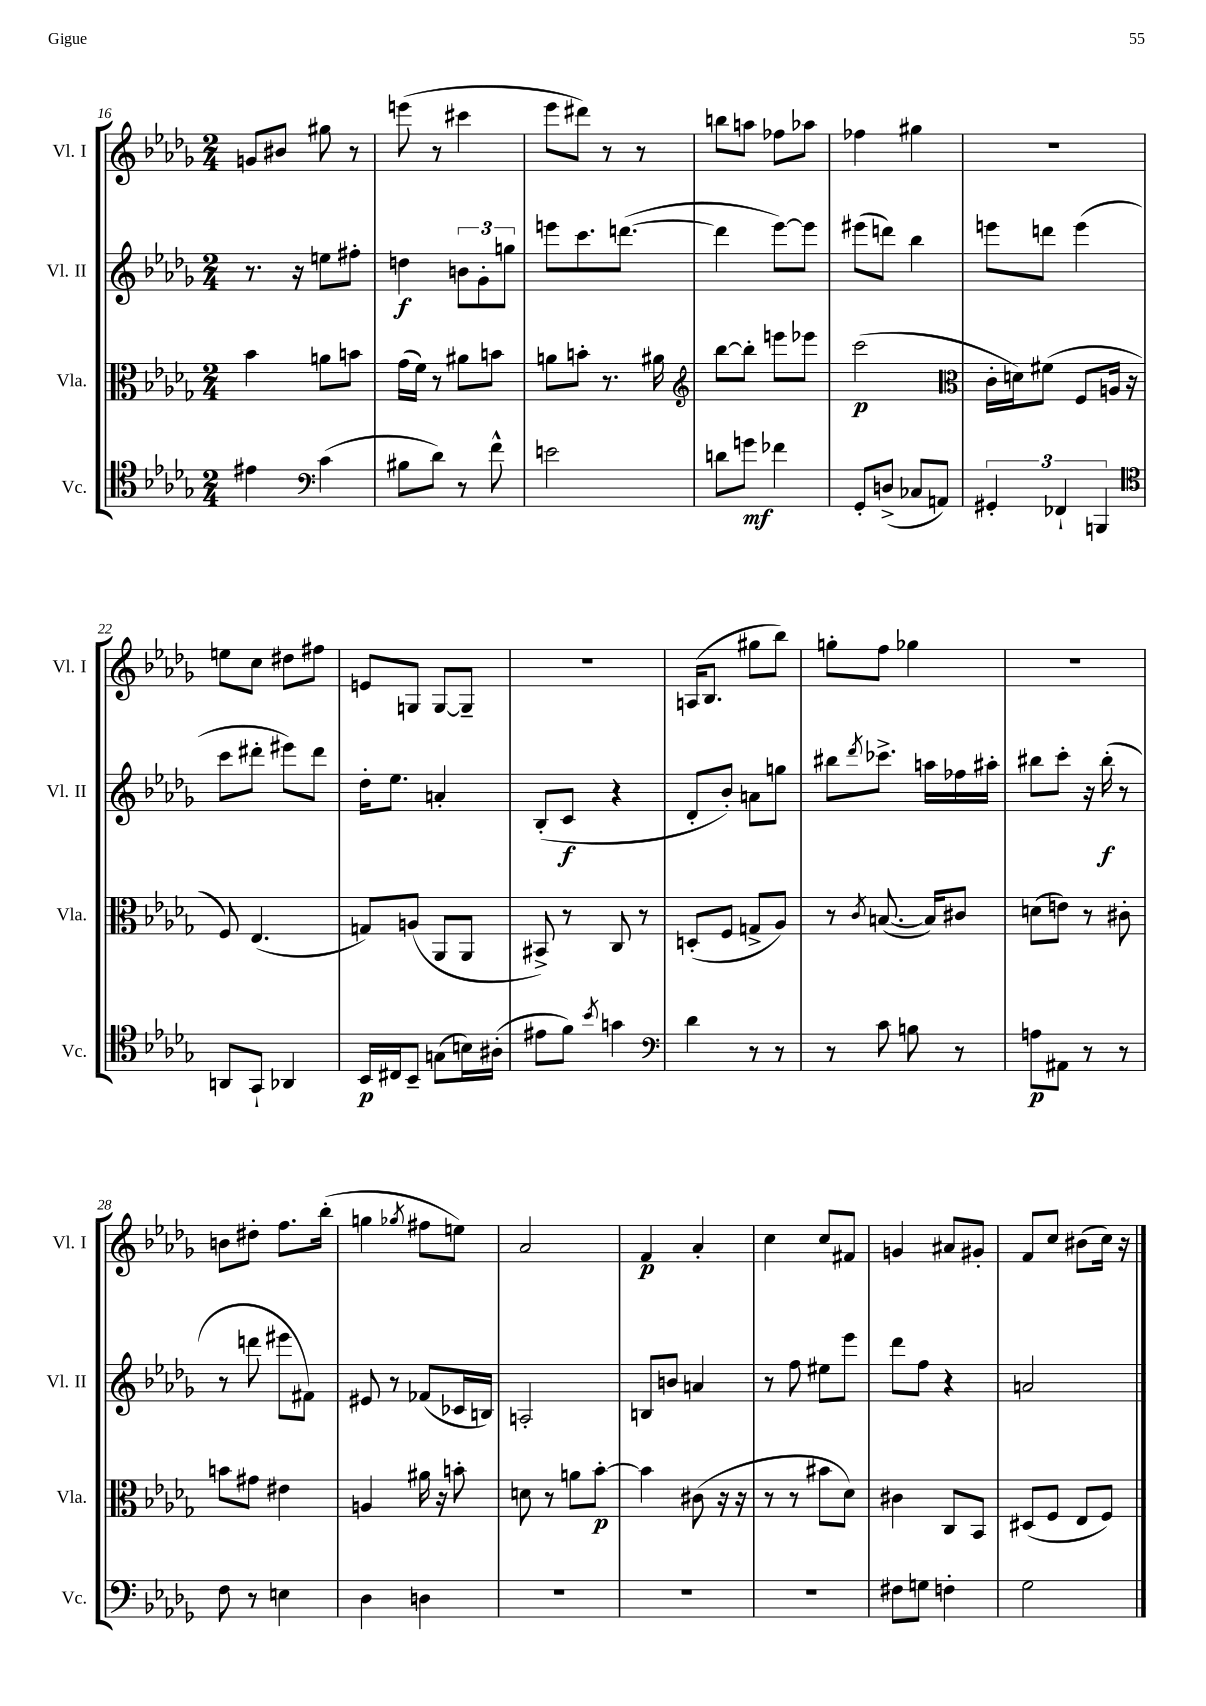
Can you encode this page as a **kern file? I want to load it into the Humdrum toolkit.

**kern	**kern	**kern	**kern
*staff4	*staff3	*staff2	*staff1
*clefC4	*clefC3	*clefG2	*clefG2
*k[b-e-a-d-g-]	*k[b-e-a-d-g-]	*k[b-e-a-d-g-]	*k[b-e-a-d-g-]
*M2/4	*M2/4	*M2/4	*M2/4
4e#\	4b-\	8.r	8g/L
.	.	.	8b#/J
.	.	16r	.
*clefF4	*	*	*
(4c\	8a\L	8ee\L	8gg#\
.	8b\J	8ff#'\J	8r
=	=	=	=
8B#\L	(16g-\LL	4dd\	(8eee\
.	16f\JJ)	.	.
8d-\J)	8r	.	8r
8r	8a#\L	12b\L	4ccc#\
.	.	12g-'\	.
8f^^\	8b\J	.	.
.	.	12gg\J	.
=	=	=	=
2e\	8a\L	8eee\L	8eee-\L
.	8b'\J	8.ccc\	8ddd#\J)
.	8.r	.	8r
.	.	([8.ddd\J	.
.	.	.	8r
.	16a#\	.	.
=	=	=	=
*	*clefG2	*	*
8d\L	[8bb-\L	4ddd\]	8bb\L
8g\J	8bb-'\]J	.	8aa\J
4f-\	8eee\L	[8eee-\L)	8ff-\L
.	8eee-\J	8eee-\]J	8aa-\J
=	=	=	=
8GG-'/L	(2ccc\	(8eee#\L	4ff-\
(8D^/J	.	8ddd\J)	.
8C-/L	.	4bb-\	4gg#\
8AA/J)	.	.	.
=	=	=	=
*	*clefC3	*	*
6GG#'/	16c'\LL	8eee\L	2r
.	16d\J)	.	.
.	(8f#\J	8ddd\J	.
6FF-`/	.	.	.
.	8F/L	(4eee\	.
6BBB/	.	.	.
.	16A/Jk	.	.
.	16r	.	.
=	=	=	=
*clefC4	*	*	*
8AA/L	8F/)	8ccc\L	8ee\L
8GG-`/J	(4.E-/	8ddd#'\J	8cc\J
4AA-/	.	8eee#\L)	8dd#\L
.	.	8ddd#\J	8ff#\J
=	=	=	=
16BB-/LL	8G/L)	16dd-'\LK	8e/L
16C#/J	.	8.ee-\J	.
8BB-~/J	(8A/J	.	8G/J
(8G\L	8AA-/L	4a'/	[8G/L
16B\L)	8AA-/J	.	8G~/]J
(16A#'\JJ	.	.	.
=	=	=	=
8e#\L	8BB#^/)	(8B-'/L	2r
8f\J)	8r	8c/J	.
8qb-/	.	.	.
4g\	8C/	4r	.
.	8r	.	.
=	=	=	=
*clefF4	*	*	*
4d-\	(8D'/L	8d-'/L	(16A/LK
.	.	.	8.B-/J
.	8F/J	8b-'/J)	.
8r	8G^/L	8a\L	8gg#\L
8r	8A-/J)	8gg\J	8bb-\J)
=	=	=	=
8r	8r	8bb#\L	8gg'\L
.	8qc/	8qddd-/	.
8c\	([8.B/	8.ccc-^\J	8ff\J
8B\	.	.	4gg-\
.	16B/]LK)	16aa\LL	.
8r	8c#/J	16ff-\	.
.	.	16aa#'\JJ	.
=	=	=	=
8A\L	(8d\L	8bb#\L	2r
8AA#\J	8e\J)	8ccc'\J	.
8r	8r	16r	.
.	.	(16bb#'\	.
8r	8c#'\	8r	.
=	=	=	=
8F\	8b\L	8r	8b\L
8r	8g#\J	8ddd\	8dd#'\J
4E\	4e#\	8eee#\L	8.ff\L
.	.	8f#\J)	.
.	.	.	(16bb-'\Jk
=	=	=	=
4D-\	4A/	8e#/	4gg\
.	.	8r	.
.	.	.	8qgg-/
4D\	16a#\	(8f-/L	8ff#\L
.	16r	.	.
.	8b'\	16c-/L	8ee\J)
.	.	16B/JJ)	.
=	=	=	=
2r	8d\	2A'/	2a-/
.	8r	.	.
.	8a\L	.	.
.	[8b-'\J	.	.
=	=	=	=
2r	4b-\]	8B/L	4f/
.	.	8b/J	.
.	(8c#\	4a/	4a-'/
.	16r	.	.
.	16r	.	.
=	=	=	=
2r	8r	8r	4cc\
.	8r	8ff\	.
.	8b#\L	8ee#\L	8cc/L
.	8d-\J)	8eee-\J	8f#/J
=	=	=	=
8F#\L	4c#\	8ddd-\L	4g/
8G\J	.	8ff\J	.
4F'\	8C/L	4r	8a#/L
.	8BB-/J	.	8g#'/J
=	=	=	=
2G-\	(8D#/L	2a/	8f/L
.	8F/J	.	8cc/J
.	8E-/L	.	(8b#\L
.	8F/J)	.	16cc\Jk)
.	.	.	16r
==	==	==	==
*-	*-	*-	*-
